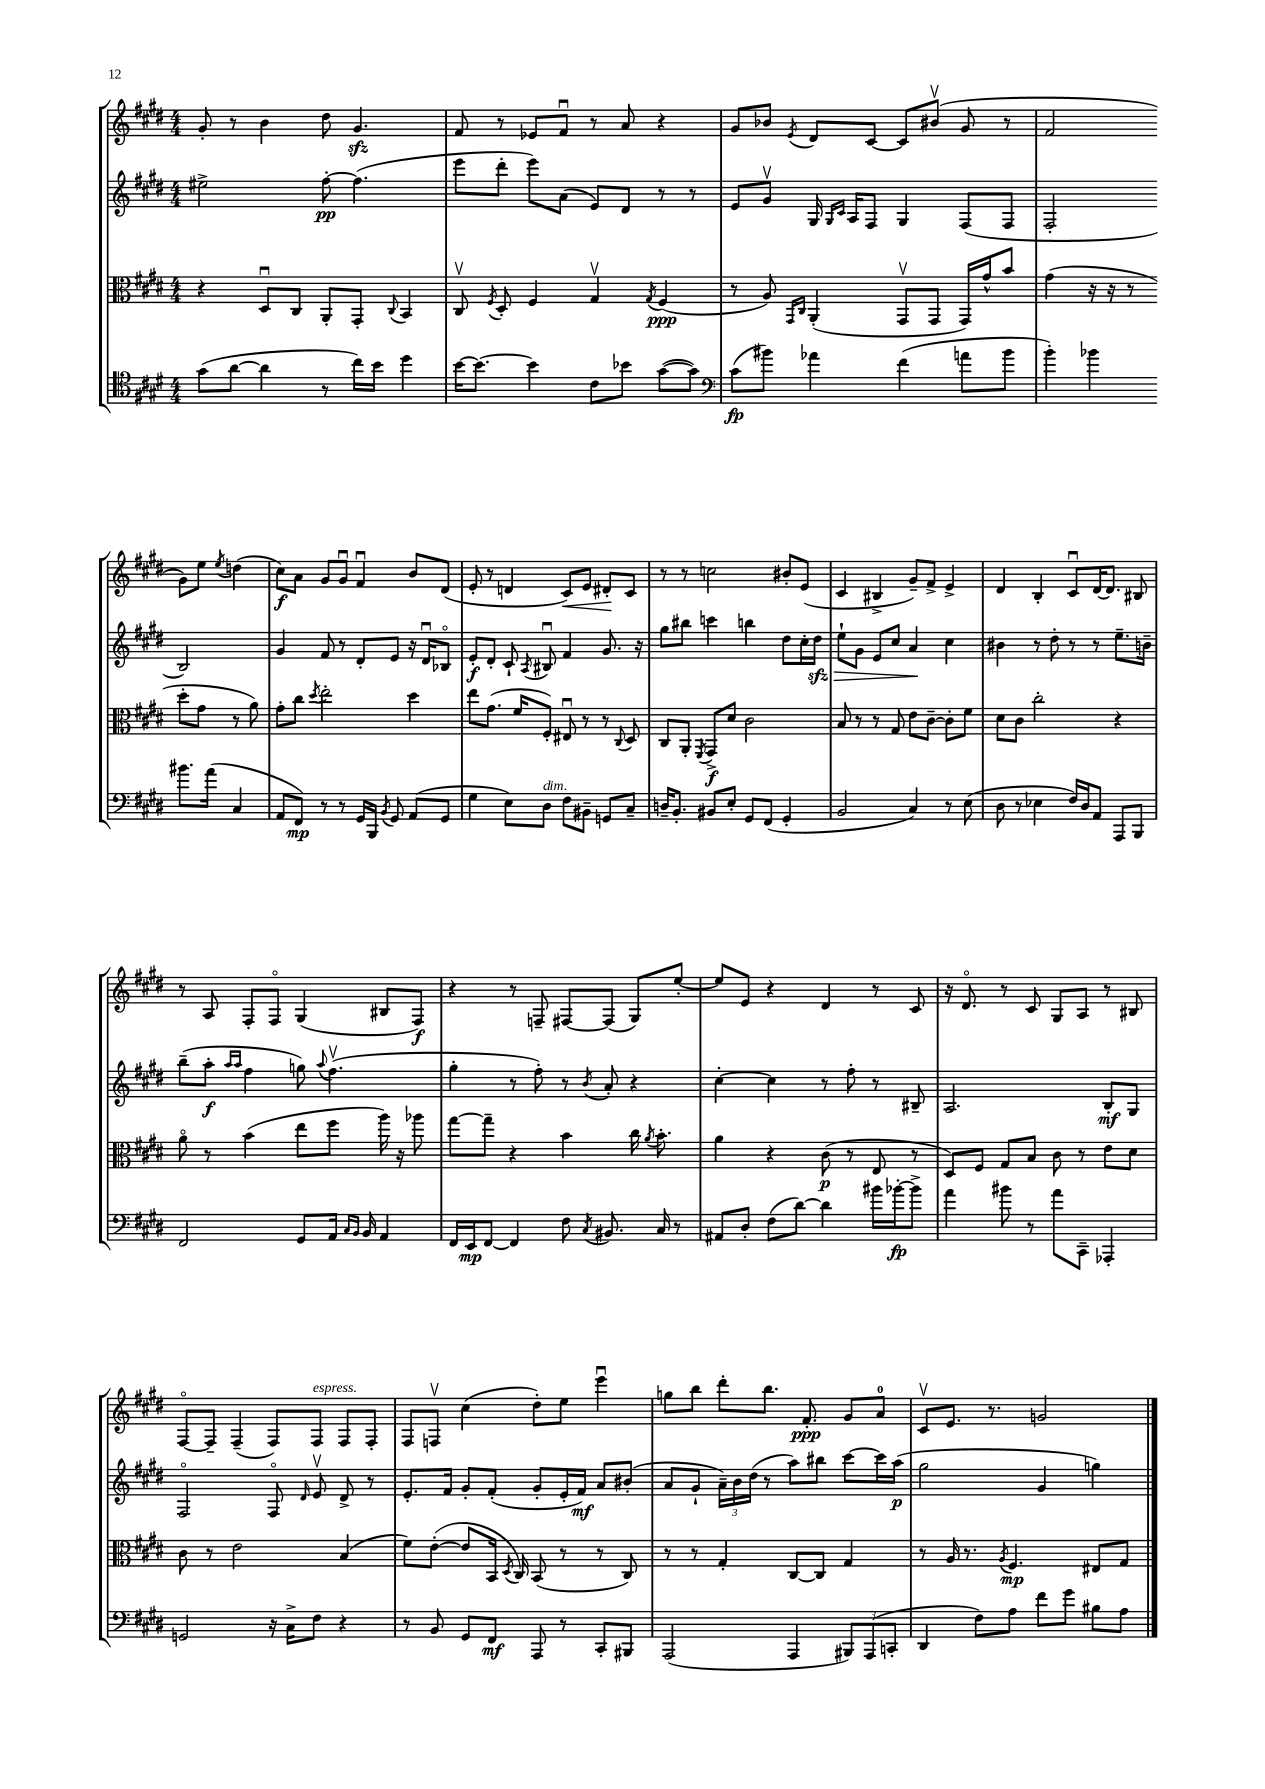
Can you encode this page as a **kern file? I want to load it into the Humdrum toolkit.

**kern	**kern	**kern	**kern
*staff4	*staff3	*staff2	*staff1
*clefC4	*clefC3	*clefG2	*clefG2
*k[f#c#g#d#]	*k[f#c#g#d#]	*k[f#c#g#d#]	*k[f#c#g#d#]
*M4/4	*M4/4	*M4/4	*M4/4
(8g#	4r	2ee#^	8g#'
[8a	.	.	8r
4a]	8D#u	.	4b
.	8C#	.	.
8r	8AA'	[8ff#'	8dd#
16cc#)	8GG#'	(4.ff#]	4.g#
16b	.	.	.
.	8qqC#	.	.
4dd#	4BB	.	.
=	=	=	=
[16b	8C#v	8eee	8f#
8.b_	.	.	.
.	8qF#	.	.
.	8D#'	8ddd#'	8r
4b]	4F#	8eee)	8e-
.	.	(8a	8f#u
8c#	4G#v	8e)	8r
8b-	.	8d#	8a
.	8qG#	.	.
([8g#	(4F#	8r	4r
8g#])	.	8r	.
=	=	=	=
*clefF4	*	*	*
(8c#	8r	8e	8g#
8b#)	8A)	8g#v	8b-
.	16qqGG#	.	.
.	16qqC#	.	8qe
4a-	(4AA'	16G#	8d#
.	.	16qqG#	.
.	.	16qqc#	.
.	.	16A	.
.	.	8F#	[8c#
(4f#	8GG#v	4G#	8c#]
.	8GG#	.	(8b#v
8a	16GG#)	(8F#	8g#
.	16g#^^	.	.
8b#	8b	8F#	8r
=	=	=	=
4b')	(4g#	2F#'	2f#
4b-	16r	.	.
.	16r	.	.
.	8r	.	.
8.b#	8dd#'	2B)	8g#)
.	8g#	.	8ee
(16a	.	.	.
.	.	.	8qee
4C#	8r	.	(4dd
.	8a)	.	.
=	=	=	=
8AA	8g#'	4g#	8cc#)
8FF#)	8cc#	.	8a
.	8qdd#	.	.
8r	2ee'	8f#	8g#
8r	.	8r	8g#u
16GG#	.	8d#'	4f#u
16BBB	.	.	.
8qBB	.	.	.
8GG#	.	8e	.
(8AA	4dd#	16r	8b
.	.	16d#u	.
8GG#	.	8B-o	(8d#
=	=	=	=
4G#	8ee	8e'	8e'
.	(8.g#	8d#'	8r
8E)	.	8c#`	4d
.	16f#	.	.
.	.	8qA	.
8D#	8F#')	8B#u	.
8F#	8E#u	4f#	8c#)
8BB#~	8r	.	8e
8GG	8r	8.g#	8d#'
.	8qqC#	.	.
8C#~	8D#	.	8c#
.	.	16r	.
=	=	=	=
16D~	8C#	8gg#	8r
8.BB'	.	.	.
.	8AA'	8bb#	8r
.	8qFF#	.	.
8BB#	8GG#^	4ccc	2cc
8E'	8d#	.	.
8GG#	2c#	4bb	.
(8FF#	.	.	.
4GG#'	.	8dd#	8b#'
.	.	16cc#'	(8e
.	.	16dd#	.
=	=	=	=
2BB	8B	8ee`	4c#
.	8r	8g#	.
.	8r	8e	4B#^
.	8G#	8cc#	.
4C#)	8e	4a	8g#~)
.	[8c#~	.	8f#^
8r	8c#']	4cc#	4e^
(8E	8f#	.	.
=	=	=	=
8D#	8d#	4b#	4d#
8r	8c#	.	.
4E-	2cc#'	8r	4B'
.	.	8dd#'	.
16F#)	.	8r	8c#u
16D#	.	.	.
8AA	.	8r	[16d#
.	.	.	8.d#]
8AAA	4r	8.ee~	.
8BBB	.	.	8B#
.	.	16b~	.
=	=	=	=
2FF#	8ao	(8bb~	8r
.	8r	8aa'	8A
.	.	16qqaa	.
.	.	16qqaa	.
.	(4b	4ff#	8F#'
.	.	.	8F#o
8GG#	8ee	8gg)	(4G#
.	.	8qqaa	.
16AA	8ff#	(4.ff#v	.
16qqC#	.	.	.
16qqBB	.	.	.
16BB	.	.	.
4AA	16aa)	.	8B#
.	16r	.	.
.	8aa-	.	8F#)
=	=	=	=
16FF#	[8gg#	4gg#'	4r
16EE	.	.	.
[8FF#	8gg#~]	.	.
4FF#]	4r	8r	8r
.	.	8ff#')	8F~
8F#	4b	8r	[8F#
8qC#	.	8qb	.
8.BB#	.	8a'	(8F#]
.	16cc#	4r	8G#)
.	8qa	.	.
16C#	8.b'	.	.
8r	.	.	[8ee'
=	=	=	=
8AA#	4a	[4cc#'	8ee]
8D#'	.	.	8e
(8F#	4r	4cc#]	4r
[8d#)	.	.	.
4d#]	(8c#	8r	4d#
.	8r	8ff#'	.
16b#	8E	8r	8r
[16b-'	.	.	.
8b-^]	8r	8B#~	8c#
=	=	=	=
4a	8D#)	2.A	16r
.	.	.	8.d#o
.	8F#	.	.
8b#	8G#	.	8r
8r	8B	.	8c#
8a	8c#	.	8G#
8CC#~	8r	.	8A
4AAA-'	8e	8B'	8r
.	8d#	8G#	8B#
=	=	=	=
2GG	8c#	2F#o	[8F#o
.	8r	.	8F#~]
.	2e	.	(4F#~
16r	.	8F#o	8F#)
16C#^	.	.	.
.	.	16qqd#	.
8F#	.	8ev	8F#
4r	(4B	8d#^	8F#
.	.	8r	8F#'
=	=	=	=
8r	8f#)	8.e'	8F#
8BB	([8e'	.	8Fv
.	.	16f#	.
8GG#	8e]	8g#'	(4cc#
8FF#	16BB	(8f#'	.
.	8qD#	.	.
.	16C#)	.	.
8AAA	(8BB	8g#'	8dd#')
8r	8r	16e'	8ee
.	.	16f#)	.
8CC#'	8r	8a	4eeeu
8BBB#	8C#)	(8b#'	.
=	=	=	=
(2AAA	8r	8a	8gg
.	8r	8g#`	8bb
.	4G#'	24a~)	8ddd#'
.	.	24b	.
.	.	(24dd#	.
.	.	8r	8.bb
4AAA	[8C#	8aa)	.
.	.	.	8.f#'
.	8C#]	8bb#	.
12BBB#)	4G#	[8ccc#	8g#
(12AAA	.	.	.
.	.	16ccc#]	8a
12CC'	.	.	.
.	.	(16aa	.
=	=	=	=
4DD#	8r	2gg#	8c#v
.	16A	.	8.e
.	8.r	.	.
8F#)	.	.	.
.	.	.	8.r
.	8qA	.	.
8A	4.F#	.	.
8f#	.	4g#	2g
8g#	.	.	.
8B#	8E#	4gg)	.
8A	8G#	.	.
==	==	==	==
*-	*-	*-	*-
